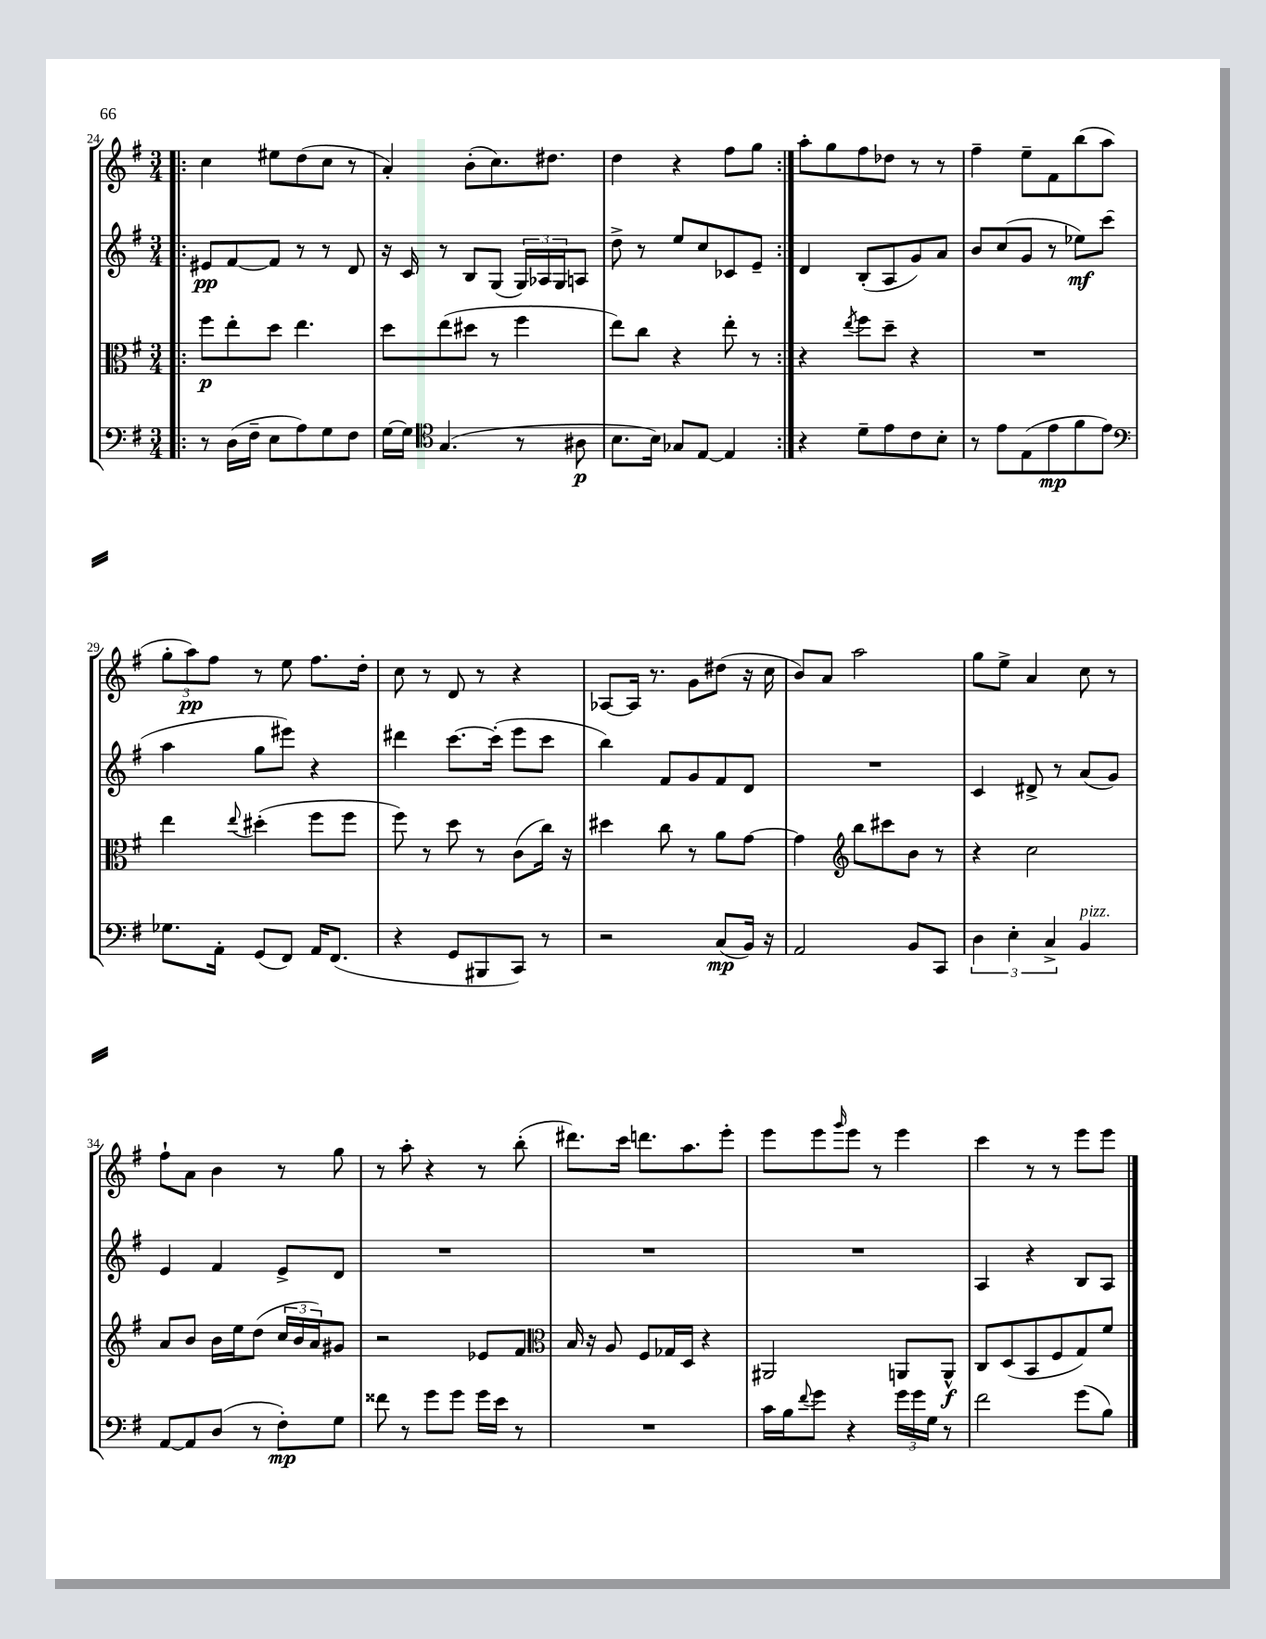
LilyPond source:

<<
\new StaffGroup <<
\new Staff = "s0" {
    \clef treble \key g \major \numericTimeSignature \time 3/4
    \repeat volta 2 { \bar ".|:" c''4 eis''8 d''8( c''8 r8 |
    a'4-.) b'8-.( c''8.) dis''8. |
    d''4 r4 fis''8 g''8 | }
    a''8-. g''8 fis''8 des''8 r8 r8 |
    fis''4-- e''8-- fis'8 b''8( a''8 |
    \tuplet 3/2 { g''8-. a''8\pp) fis''8 } r8 e''8 fis''8. d''16-. |
    c''8 r8 d'8 r8 r4 |
    aes8~ aes16 r8. g'8 dis''8( r16 c''16 |
    b'8) a'8 a''2 |
    g''8 e''8-> a'4 c''8 r8 |
    fis''8-! a'8 b'4 r8 g''8 |
    r8 a''8-. r4 r8 b''8-.( |
    dis'''8.) c'''16 d'''8. a''8. e'''8-. |
    e'''8 e'''8 \grace { g'''16 } e'''8 r8 e'''4 |
    c'''4 r8 r8 e'''8 e'''8 \bar "|." |
}
\new Staff = "s1" {
    \clef treble \key g \major \numericTimeSignature \time 3/4
    \repeat volta 2 { \bar ".|:" eis'8\pp fis'8~ fis'8 r8 r8 d'8 |
    r16 c'16 r8 b8 g8( \tuplet 3/2 { g16) aes16 g16 } a8 |
    d''8-> r8 e''8 c''8 ces'8 e'8-- | }
    d'4 b8-.( a8 g'8) a'8 |
    b'8 c''8( g'8 r8 ees''8\mf) c'''8( |
    a''4 g''8 eis'''8) r4 |
    dis'''4 c'''8.~ c'''16-.( e'''8 c'''8 |
    b''4) fis'8 g'8 fis'8 d'8 |
    R2. |
    c'4 dis'8-> r8 a'8( g'8) |
    e'4 fis'4 e'8-> d'8 |
    R2. |
    R2. |
    R2. |
    a4 r4 b8 a8 \bar "|." |
}
\new Staff = "s2" {
    \clef alto \key g \major \numericTimeSignature \time 3/4
    \repeat volta 2 { \bar ".|:" fis''8\p e''8-. d''8 e''4. |
    d''8 e''8( dis''8 r8 fis''4 |
    e''8) c''8 r4 e''8-. r8 | }
    r4 \acciaccatura { e''8 } fis''8 d''8-- r4 |
    R2. |
    e''4 \appoggiatura { e''8 } dis''4-.( fis''8 fis''8 |
    fis''8) r8 d''8 r8 c'8( c''16) r16 |
    dis''4 c''8 r8 a'8 g'8~ |
    g'4 \clef treble b''8 cis'''8 b'8 r8 |
    r4 c''2 |
    a'8 b'8 b'16 e''16 d''8( \tuplet 3/2 { c''16 b'16 a'16) } gis'8 |
    r2 ees'8 fis'8 |
    \clef alto b16 r16 a8 fis8 ges16 d16 r4 |
    ais,2 a,8 a,8-^\f |
    c8 d8( b,8 fis8 g8) fis'8 \bar "|." |
}
\new Staff = "s3" {
    \clef bass \key g \major \numericTimeSignature \time 3/4
    \repeat volta 2 { \bar ".|:" r8 d16( fis16-- e8 a8) g8 fis8 |
    g16~ g16 \clef tenor g4.( r8 ais8\p |
    b8. b16) ges8 e8~ e4 | }
    r4 d'8-- e'8 c'8 b8-. |
    r8 e'8 e8( e'8\mp fis'8 e'8) |
    \clef bass ges8. a,16-. g,8( fis,8) a,16 fis,8.( |
    r4 g,8 bis,,8 c,8) r8 |
    r2 c8\mp( b,16) r16 |
    a,2 b,8 c,8 |
    \tuplet 3/2 { d4 e4-. c4-> } b,4^\markup { \italic "pizz." } |
    a,8~ a,8 d8( r8 fis8-.\mp) g8 |
    fisis'8 r8 g'8 g'8 g'16 e'16 r8 |
    R2. |
    c'16 b16 \appoggiatura { fis'8 } g'8 r4 \tuplet 3/2 { g'16 g'16 g16 } r8 |
    fis'2 g'8( b8) \bar "|." |
}
>>
>>
\layout { \context { \Score currentBarNumber = #24 } }
